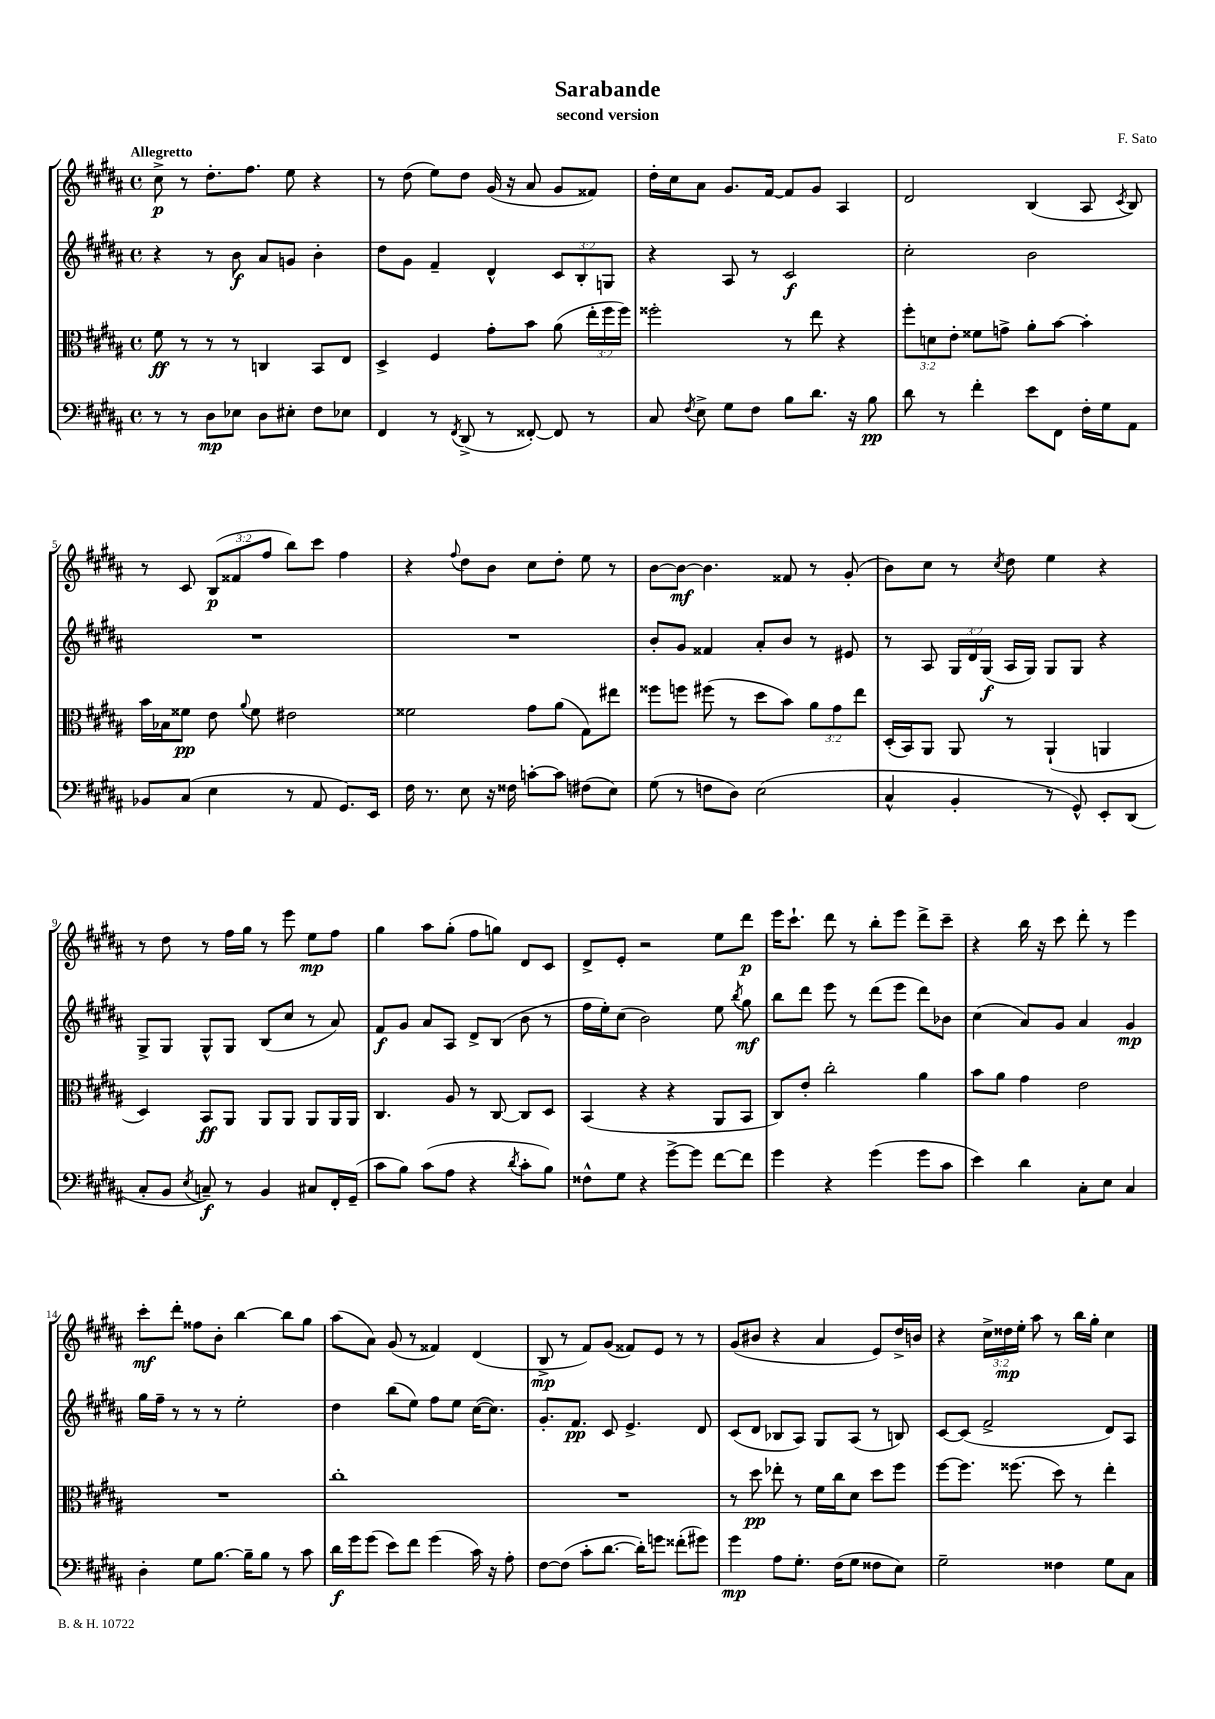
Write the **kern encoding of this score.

**kern	**kern	**kern	**kern
*staff4	*staff3	*staff2	*staff1
*clefF4	*clefC3	*clefG2	*clefG2
*k[f#c#g#d#a#]	*k[f#c#g#d#a#]	*k[f#c#g#d#a#]	*k[f#c#g#d#a#]
*M4/4	*M4/4	*M4/4	*M4/4
*met(c)	*met(c)	*met(c)	*met(c)
8r	8f#	4r	8cc#^
8r	8r	.	8r
8D#	8r	8r	8.dd#'
8E-	8r	8b	.
.	.	.	8.ff#
8D#	4C	8a#	.
8E#'	.	8g	8ee
8F#	8BB	4b'	4r
8E-	8E	.	.
=	=	=	=
4FF#	4D#^	8dd#	8r
.	.	8g#	(8dd#
8r	4F#	4f#~	8ee)
8qFF#	.	.	.
(8DD#^	.	.	8dd#
8r	8g#'	4d#^^	(16g#
.	.	.	16r
[8FF##')	8b	.	8a#
8FF##]	(8a#	12c#	8g#
.	.	12B'	.
8r	24ee'	.	8f##)
.	24ff#	12G	.
.	24ff#)	.	.
=	=	=	=
8C#	2ff##'	4r	16dd#'
.	.	.	16cc#
8qF#	.	.	.
8E^	.	.	8a#
8G#	.	8A#	8.g#
8F#	.	8r	.
.	.	.	[16f#
8B	8r	2c#	8f#]
8.d#	8ee	.	8g#
.	4r	.	4A#
16r	.	.	.
8B	.	.	.
=	=	=	=
8d#	12ff#'	2cc#'	2d#
.	12d	.	.
8r	.	.	.
.	12e'	.	.
4f#'	8f##	.	.
.	8g^	.	.
8e	8a#'	2b	(4B
8FF#	[8b	.	.
16F#'	4b']	.	8A#
16G#	.	.	.
.	.	.	8qc#
8AA#	.	.	8B)
=	=	=	=
8BB-	16b	1r	8r
.	16B-	.	.
(8C#	8f##	.	8c#
4E	8e	.	(12B
.	.	.	12f##
.	8qqa#	.	.
.	8f##	.	.
.	.	.	12ff#
8r	2e#	.	8bb)
8AA#	.	.	8ccc#
8.GG#)	.	.	4ff#
16EE	.	.	.
=	=	=	=
16F#	2f##	1r	4r
8.r	.	.	.
.	.	.	8qqff#
8E	.	.	8dd#
16r	.	.	8b
16F##	.	.	.
[8c'	8g#	.	8cc#
8c]	(8a#	.	8dd#'
(8F#	8G#)	.	8ee
8E)	8ee#	.	8r
=	=	=	=
(8G#	8ff##	8b'	[8b
8r	8ff	8g#	8b_
8F	(8ff#	4f##	4.b]
8D#)	8r	.	.
(2E	8dd#	8a#'	.
.	8b)	8b	8f##
.	12a#	8r	8r
.	12g#	.	.
.	.	8e#	(8g#'
.	12ee	.	.
=	=	=	=
4C#^^	(16D#'	8r	8b)
.	16BB)	.	.
.	8AA#	8A#	8cc#
4BB'	8AA#	24G#	8r
.	.	24d#	.
.	.	(24G#	.
.	.	.	8qcc#
.	8r	16A#	8dd#
.	.	16G#)	.
8r	(4AA#`	8G#	4ee
8GG#^^)	.	8G#	.
8EE'	4AA	4r	4r
(8DD#	.	.	.
=	=	=	=
8C#'	4D#)	8G#^	8r
8BB	.	8G#	8dd#
8qE	.	.	.
8C~)	8BB	8G#^^	8r
8r	8AA#	8G#	16ff#
.	.	.	16gg#
4BB	8AA#	(8B	8r
.	8AA#	8cc#	8eee
8C#	8AA#	8r	8ee
16FF#'	16AA#	8a#)	8ff#
(16GG#~	16AA#	.	.
=	=	=	=
8c#	4.C#	8f#	4gg#
8B)	.	8g#	.
(8c#	.	8a#	8aa#
8A#	8A#	8A#	(8gg#'
4r	8r	8d#^	8ff#
.	[8C#	(8B	8gg)
8qd#	.	.	.
8c#'	8C#]	8b	8d#
8B)	8D#	8r	8c#
=	=	=	=
8F##^^	(4BB	16ff#	8d#^
.	.	16ee')	.
8G#	.	(8cc#	8e'
4r	4r	2b)	2r
[8g#^	4r	.	.
8g#]	.	.	.
[8f#	8AA#	8ee	8ee
.	.	8qbb	.
8f#]	8BB	8gg#	8ddd#
=	=	=	=
4g#	8C#)	8bb	16eee
.	.	.	8.ccc#`
.	8e'	8ddd#	.
4r	2cc#'	8eee	8ddd#
.	.	8r	8r
(4g#	.	(8ddd#	8bb'
.	.	8eee	8eee
8g#	4a#	8ddd#)	8ddd#^
8c#	.	8b-	8ccc#~
=	=	=	=
4e)	8b	(4cc#	4r
.	8a#	.	.
4d#	4g#	8a#)	16bb
.	.	.	16r
.	.	8g#	8ccc#
8C#'	2e	4a#	8ddd#'
8E	.	.	8r
4C#	.	4g#	4eee
=	=	=	=
4D#'	1r	16gg#	8ccc#'
.	.	16ff#~	.
.	.	8r	8ddd#'
8G#	.	8r	8ff##
[8.B	.	8r	8b'
.	.	2ee'	[4bb
16B~]	.	.	.
8B	.	.	.
8r	.	.	8bb]
8c#	.	.	8gg#
=	=	=	=
16d#	1cc#'	4dd#	(8aa#
16g#	.	.	.
(8g#	.	.	8a#)
8e)	.	(8bb	(8g#
8f#	.	8ee)	8r
(4g#	.	8ff#	4f##)
.	.	8ee	.
16c#)	.	([16cc#	(4d#
16r	.	8.cc#])	.
8A#'	.	.	.
=	=	=	=
[8F#	1r	8.g#'	8B^
(8F#]	.	.	8r
.	.	8.f#	.
8c#'	.	.	8f#)
[8.d#	.	8c#	(8g#
.	.	4.e^	8f##)
16d#'])	.	.	.
8g	.	.	8e
(8f##'	.	.	8r
8g#)	.	8d#	8r
=	=	=	=
4g#	8r	(8c#	(8g#
.	8dd#	8d#	8b#
8A#	8ee-'	8B-	4r
8.G#'	8r	8A#)	.
.	16f#	8G#	4a#
(16F#	16cc#	.	.
8G#	8d#	(8A#	.
8F##	8dd#	8r	8e)
8E)	8ff#	8B)	16dd#^
.	.	.	16b
=	=	=	=
2G#~	[8ff#	[8c#	4r
.	8.ff#]	(8c#]	.
.	.	2f#^	24cc#^
.	.	.	24dd##
.	(8.ff##	.	.
.	.	.	24ee'
.	.	.	8aa#
4F##	8dd#)	.	8r
.	8r	.	16bb
.	.	.	16gg#'
8G#	4ee'	8d#)	4cc#
8C#	.	8A#	.
==	==	==	==
*-	*-	*-	*-
